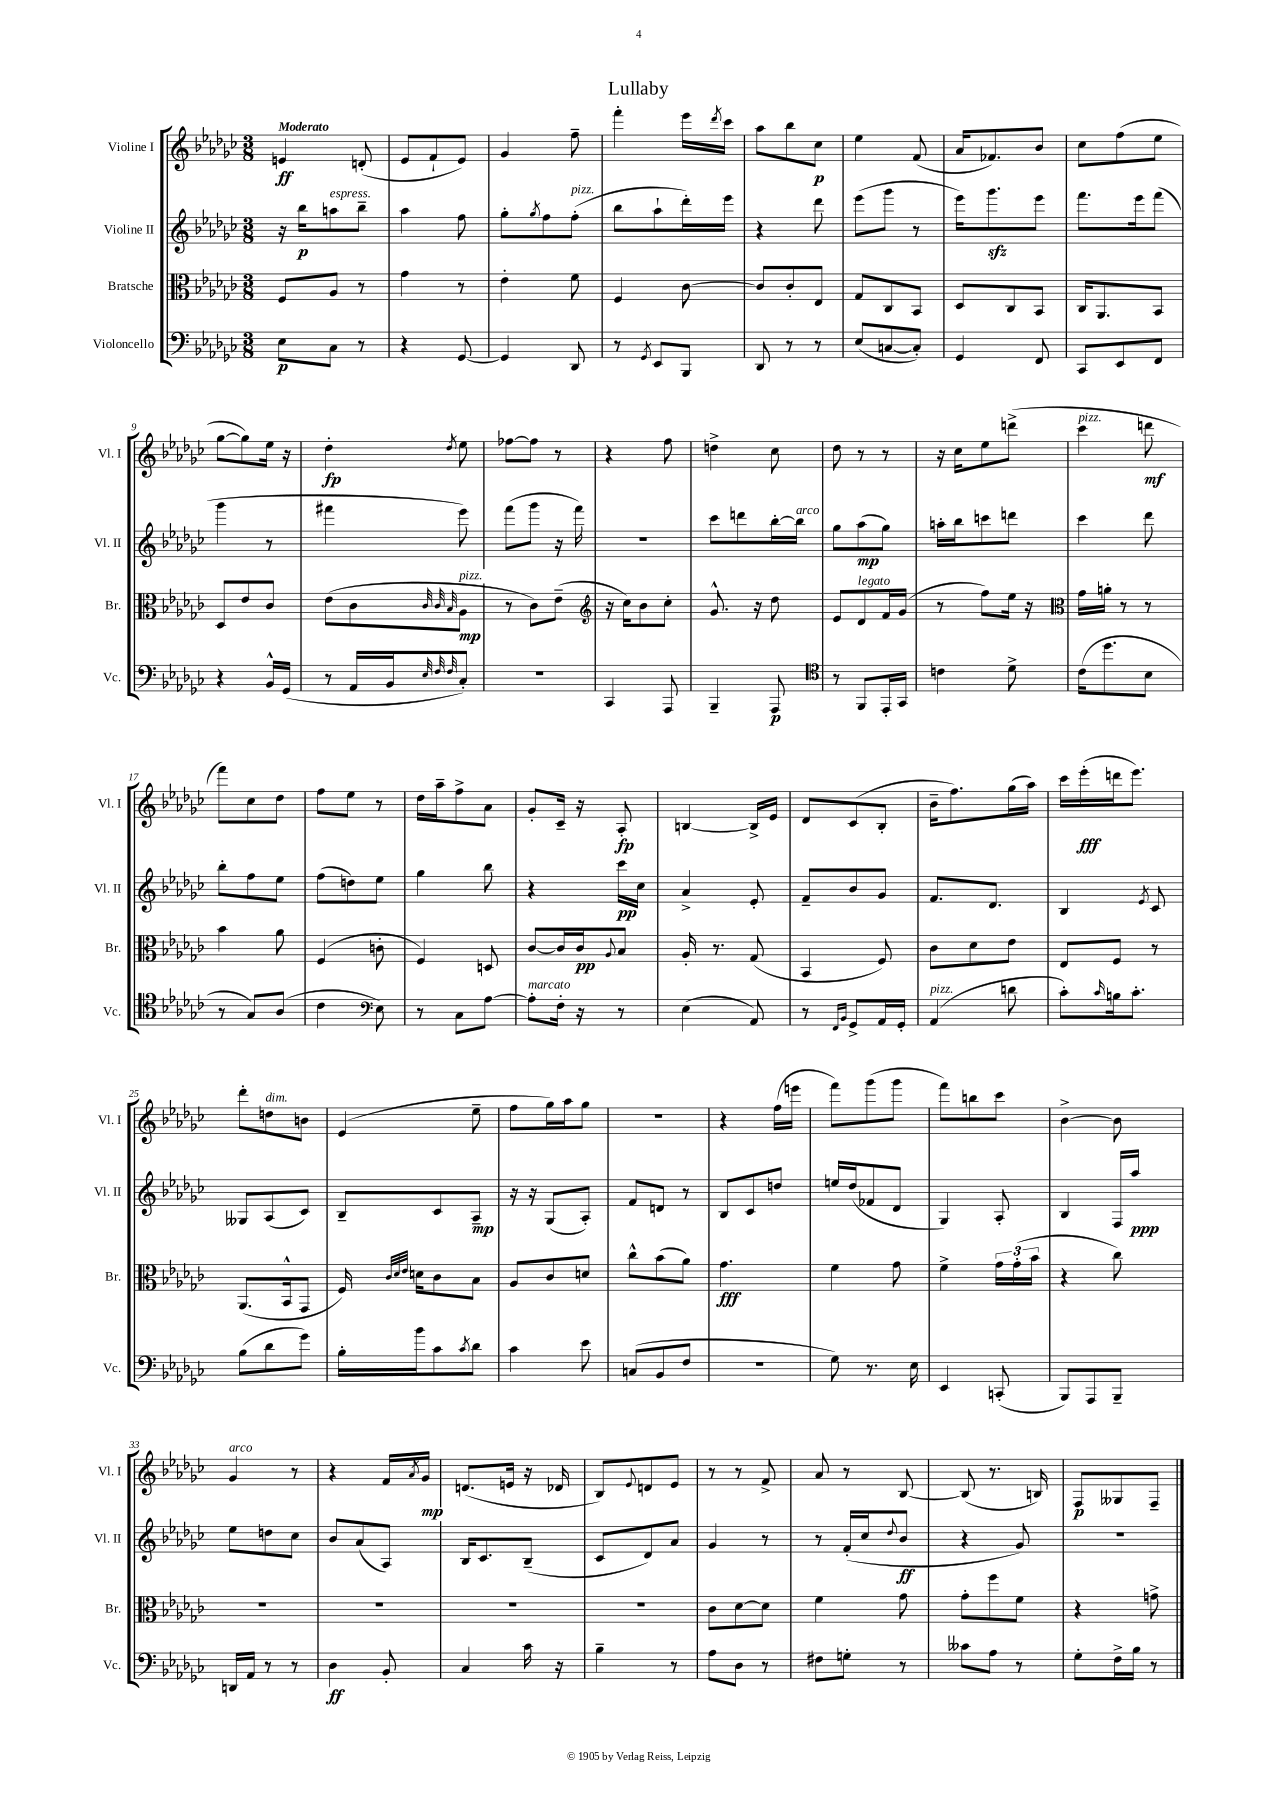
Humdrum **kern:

**kern	**kern	**kern	**kern
*staff4	*staff3	*staff2	*staff1
*clefF4	*clefC3	*clefG2	*clefG2
*k[b-e-a-d-g-c-]	*k[b-e-a-d-g-c-]	*k[b-e-a-d-g-c-]	*k[b-e-a-d-g-c-]
*M3/8	*M3/8	*M3/8	*M3/8
8E-	8F	16r	4e
.	.	16bb-	.
8C-	8A-	8aa	.
8r	8r	8bb-~	(8d'
=	=	=	=
4r	4g-	4aa-	8e-
.	.	.	8f`
[8GG-	8r	8ff	8e-)
=	=	=	=
4GG-]	4e-'	8gg-'	4g-
.	.	8qgg-	.
.	.	8ff	.
8DD-	8f	(8ff'	8ff~
=	=	=	=
8r	4F	8bb-	4fff'
8qGG-	.	.	.
8EE-	.	8aa-`	.
8BBB-	[8c-	16ddd-')	16eee-
.	.	.	8qddd-
.	.	16eee-	16ccc-
=	=	=	=
8DD-	8c-]	4r	8aa-
8r	8c-'	.	8bb-
8r	8E-	8ddd-	8cc-
=	=	=	=
(8E-	8G-	(8eee-	4ee-
[8C	8C-	8ggg-	.
8C'])	8BB-	8r	(8f
=	=	=	=
4GG-	8D-	16eee-)	16a-
.	.	8.ggg-	8.f-)
.	8C-	.	.
8FF	8BB-	8eee-	8b-
=	=	=	=
8CC-	16C-	8.fff	8cc-
.	8.AA-	.	.
8EE-	.	.	(8ff
.	.	16eee-	.
8FF	8BB-	(8fff	8ee-
=	=	=	=
4r	8D-	4ggg-	[8gg-
.	8e-	.	8gg-])
16BB-^^	8c-	8r	16ee-
(16GG-	.	.	16r
=	=	=	=
8r	(8e-	4fff#	4dd-'
16AA-	8c-	.	.
16BB-	.	.	.
32qqE-	32qqc-	.	.
32qqF	32qqc-	.	.
32qqF	32qqB-	.	8qdd-
8C-')	8A-	8eee-)	8ee-
=	=	=	=
4.r	8r	(8fff	[8ff-
.	8c-)	8ggg-	8ff-]
.	(8e-~	16r	8r
.	.	16fff)	.
=	=	=	=
*	*clefG2	*	*
4CC-	16r	4.r	4r
.	16cc-)	.	.
.	8b-	.	.
8AAA-	8cc-'	.	8ff
=	=	=	=
4BBB-~	8.g-^^	8ccc-	4dd^
.	.	8ddd	.
.	16r	.	.
8AAA-	8dd-	[16bb-'	8cc-
.	.	16bb-]	.
=	=	=	=
*clefC4	*	*	*
8r	8e-	8gg-	8dd-
8FF	8d-	(8aa-	8r
16EE-'	16f	8gg-)	8r
16GG-	(16g-	.	.
=	=	=	=
4c	8r	16aa'	16r
.	.	16bb-	16cc-
.	8ff)	8ccc	8ee-
8d-^	16ee-	8ddd	(8ddd^
.	16r	.	.
=	=	=	=
*	*clefC3	*	*
(16c-	16g-	4ccc-	4ccc-
8.dd-	16a'	.	.
.	8r	.	.
8B-	8r	8ddd-	8ddd
=	=	=	=
8r	4b-	8bb-'	8fff)
8G-)	.	8ff	8cc-
(8A-	8a-	8ee-	8dd-
=	=	=	=
4c-	(4F	(8ff	8ff
.	.	8dd)	8ee-
*clefF4	*	*	*
8E-)	8c'	8ee-	8r
=	=	=	=
8r	4F)	4gg-	16dd-
.	.	.	16aa-~
8C-	.	.	8ff^
[8A-	8D	8bb-	8a-
=	=	=	=
8A-']	[8c-	4r	8g-'
16F'	16c-]	.	16c-~
16r	16c-	.	16r
.	8qqA-	.	.
8r	8B-	16ccc-	8A-'
.	.	16cc-	.
=	=	=	=
(4E-	16A-'	4a-^	[4B
.	8.r	.	.
8AA-)	(8G-	8e-'	16B^]
.	.	.	16e-
=	=	=	=
8r	4BB-	8f~	8d-
16qqFF	.	.	.
16qqBB-	.	.	.
8GG-^	.	8b-	(8c-
16AA-	8F)	8g-	8B-'
16GG-'	.	.	.
=	=	=	=
(4AA-	8c-	8.f	16b-~
.	.	.	8.ff)
.	8d-	.	.
.	.	8.d-	.
8d	8e-	.	(16gg-
.	.	.	16aa-)
=	=	=	=
8c-')	8E-	4B-	16ccc-
.	.	.	(16eee-'
16qqc-	.	.	.
16B	8F	.	16ddd
8.c-'	.	.	8.eee-)
.	.	8qe-	.
.	8r	8c-	.
=	=	=	=
(8B-	(8.AA-	8G--	8ddd-'
8d-	.	(8A-	8dd
.	16BB-^^	.	.
8g-)	8GG-	8c-)	8b
=	=	=	=
16B-'	16F)	8B-~	(4e-
.	32qqc-	.	.
.	32qqd-	.	.
.	32qqe-	.	.
16b-	16d	.	.
8c-	8c-	8c-	.
8qc-	.	.	.
8d-	8B-	8A-~	8ee-~
=	=	=	=
4c-	8A-	16r	8ff
.	.	16r	.
.	8c-	(8G-	16gg-)
.	.	.	16aa-
8e-	8d	8A-')	8gg-
=	=	=	=
(8C	8cc-^^	8f	4.r
8BB-	(8b-	8d	.
8F	8a-)	8r	.
=	=	=	=
4.r	4.g-	8B-	4r
.	.	8c-	.
.	.	8dd	(16ff
.	.	.	16eee
=	=	=	=
8G-)	4f	16ee	8fff)
.	.	(16dd-	.
8.r	.	8f-	(8ggg-
.	8g-	8d-	8ggg-
16E-	.	.	.
=	=	=	=
4EE-	4f^	4G-)	8fff)
.	.	.	8bb
(8CC'	24g-	8A-'	8ccc-
.	(24g-'	.	.
.	24b-	.	.
=	=	=	=
8BBB-)	4r	4B-	[4b-^
8AAA-	.	.	.
8BBB-~	8cc-)	16F	8b-]
.	.	16aa-	.
=	=	=	=
16DD	4.r	8ee-	4g-
16AA-	.	.	.
8r	.	8dd	.
8r	.	8cc-	8r
=	=	=	=
4D-	4.r	8b-	4r
.	.	(8a-	.
8BB-'	.	8A-)	16f
.	.	.	8qa-
.	.	.	16g-
=	=	=	=
4C-	4.r	16B-	(8.d
.	.	8.c-	.
.	.	.	16e
16c-	.	(8B-~	16r
16r	.	.	16d-
=	=	=	=
4B-~	4.r	8c-	8B-)
.	.	.	8qqe-
.	.	8d-)	8d
8r	.	8a-	8e-
=	=	=	=
8A-	8c-	4g-	8r
8D-	[8d-	.	8r
8r	8d-]	8r	8f^
=	=	=	=
8F#	4f	8r	8a-
8G'	.	(16f'	8r
.	.	16cc-	.
.	.	8qqdd-	.
8r	8g-	8b-	[8B-
=	=	=	=
8c--	8g-'	4r	(8B-]
8A-	8ff	.	8.r
8r	8f	8g-)	.
.	.	.	16B)
=	=	=	=
8G-'	4r	4.r	8F
16F^	.	.	8G--
16B-	.	.	.
8r	8g^	.	8F~
==	==	==	==
*-	*-	*-	*-
